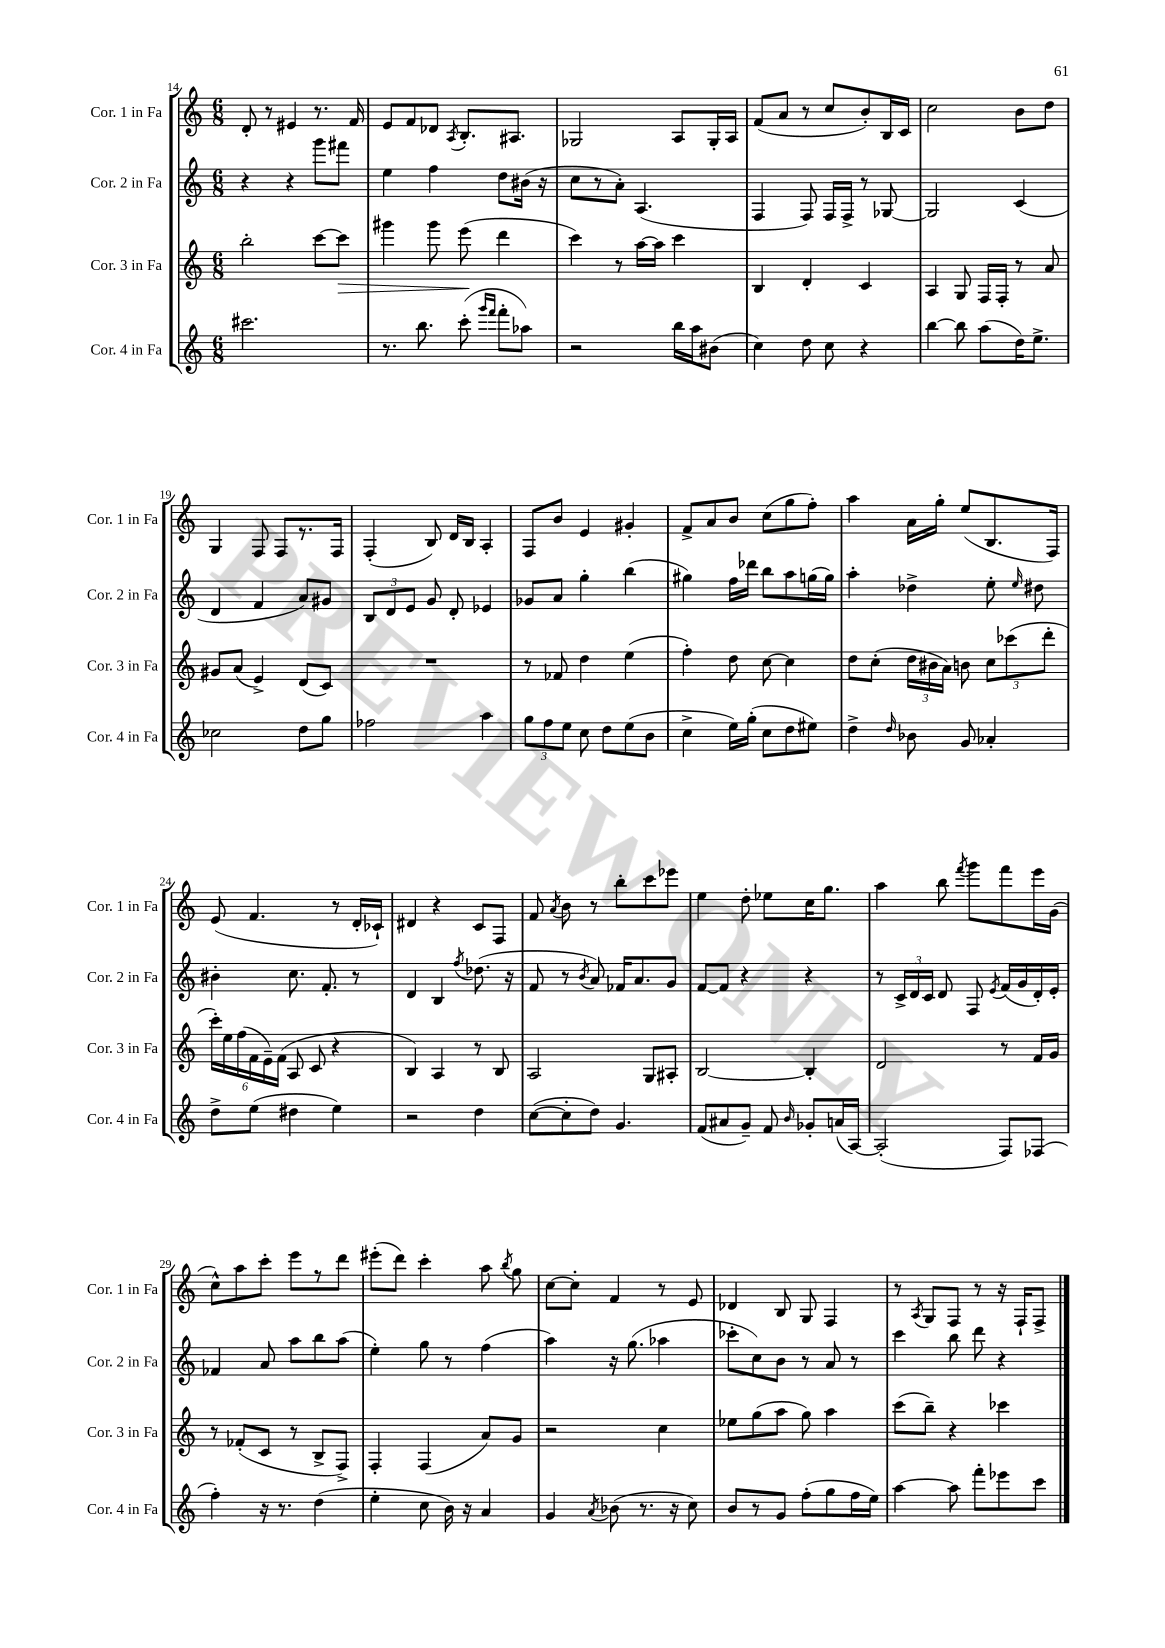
<<
\new StaffGroup <<
\new Staff = "s0" \with { instrumentName = "Cor. 1 in Fa" shortInstrumentName = "Cor. 1 in Fa" } {
    \clef treble \key c \major \numericTimeSignature \time 6/8
    \autoBeamOff d'8-. r8 eis'4 r8. f'16 |
    e'8[ f'8 des'8] \acciaccatura { a8 } b8.[-. ais8.] |
    ges2 a8[ ges16-. a16] |
    f'8[( a'8] r8 c''8[ b'8-.) b16 c'16] |
    c''2 b'8[ d''8] |
    g4 f8 f8[ r8. f16] |
    f4-.( b8) d'16[ b16] a4-. |
    f8[ b'8] e'4 gis'4-. |
    f'8[-> a'8 b'8] c''8[( g''8 f''8]-.) |
    a''4 a'16[ g''16]-. e''8[( b8. f16]) |
    e'8( f'4. r8 d'16[-. ces'16]-!) |
    dis'4 r4 c'8[ f8] |
    f'8 \acciaccatura { a'8 } b'8 r8 b''8[-. c'''8 ees'''8] |
    e''4 d''8-. ees''8[ c''16 g''8.] |
    a''4 b''8 \acciaccatura { f'''8 } g'''8[ f'''8 e'''16 g'16]( |
    c''8[-^) a''8 c'''8]-. e'''8[ r8 d'''8] |
    eis'''8[-.( d'''8]) c'''4-. a''8 \acciaccatura { b''8 } g''8 |
    c''8[~ c''8]-. f'4 r8 e'8 |
    des'4 b8 g8 f4 |
    r8 \acciaccatura { a8 } g8[ f8] r8 r16 f16[-! f8]-> \bar "|." |
}
\new Staff = "s1" \with { instrumentName = "Cor. 2 in Fa" shortInstrumentName = "Cor. 2 in Fa" } {
    \clef treble \key c \major \numericTimeSignature \time 6/8
    \autoBeamOff r4 r4 g'''8[ fis'''8] |
    e''4 f''4 d''8[ bis'16]( r16 |
    c''8[ r8 a'8]-.) a4.( |
    f4 f8) f16[ f16]-> r8 ges8~ |
    ges2 c'4( |
    d'4 f'4 a'8[) gis'8] |
    \tuplet 3/2 { b8[ d'8 e'8] } g'8 d'8-. ees'4 |
    ges'8[ a'8] g''4-. b''4( |
    gis''4) f''16[ des'''16] b''8[ a''8 g''16( g''16]) |
    a''4-. des''4-> e''8-. \grace { e''16 } dis''8 |
    bis'4-. c''8. f'8.-. r8 |
    d'4 b4 \acciaccatura { f''8 } des''8.( r16 |
    f'8 r8 \acciaccatura { b'8 } a'8) fes'16[ a'8. g'8] |
    f'8[~ f'8] r4 r4 |
    r8 \tuplet 3/2 { c'16[-> d'16 c'16] } d'8 f8 \acciaccatura { e'8 } f'16[( g'16 d'16-.) e'16]-. |
    fes'4 a'8 a''8[ b''8 a''8]( |
    e''4-.) g''8 r8 f''4( |
    a''4) r16 g''8.( aes''4 |
    ces'''8[-. c''8) b'8] r8 a'8 r8 |
    c'''4 b''8 d'''8 r4 \bar "|." |
}
\new Staff = "s2" \with { instrumentName = "Cor. 3 in Fa" shortInstrumentName = "Cor. 3 in Fa" } {
    \clef treble \key c \major \numericTimeSignature \time 6/8
    \autoBeamOff b''2-. c'''8[~ c'''8]\> |
    gis'''4 gis'''8 e'''8\!( d'''4 |
    c'''4) r8 a''16[~ a''16] c'''4 |
    b4 d'4-. c'4 |
    a4 g8 f16[ f16]-. r8 a'8 |
    gis'8[ a'8]( e'4->) d'8[( c'8]) |
    R2. |
    r8 fes'8 d''4 e''4( |
    f''4-.) d''8 c''8~ c''4 |
    d''8[ c''8]-.( \tuplet 3/2 { d''16[ bis'16 a'16]) } b'8 \tuplet 3/2 { c''8[ ces'''8( d'''8]-. } |
    \tuplet 6/4 { c'''16[-.) e''16 f''16( f'16 e'16--) f'16]( } a8 c'8 r4 |
    b4) a4 r8 b8 |
    a2 g8[ ais8]-. |
    b2~ b4-. |
    d'2 r8 f'16[ g'16] |
    r8 fes'8[-.( c'8] r8 b8[-> f8]->) |
    f4-. f4( a'8[) g'8] |
    r2 c''4 |
    ees''8[ g''8( a''8] g''8) a''4 |
    c'''8[( b''8]--) r4 ces'''4 \bar "|." |
}
\new Staff = "s3" \with { instrumentName = "Cor. 4 in Fa" shortInstrumentName = "Cor. 4 in Fa" } {
    \clef treble \key c \major \numericTimeSignature \time 6/8
    \autoBeamOff cis'''2. |
    r8. b''8. c'''8-.( \grace { g'''16[ f'''16] } f'''8[-. aes''8]) |
    r2 b''16[ a''16 bis'8]( |
    c''4) d''8 c''8 r4 |
    b''4~ b''8 a''8[( d''16) e''8.]-> |
    ces''2 d''8[ g''8] |
    fes''2 a''4 |
    \tuplet 3/2 { g''8[ f''8 e''8] } c''8 d''8[ e''8( b'8] |
    c''4-> e''16[) g''16]-.( c''8[ d''8 eis''8]) |
    d''4-> \grace { d''16 } bes'8 g'8 aes'4-. |
    d''8[-> e''8]( dis''4 e''4) |
    r2 d''4 |
    c''8[~( c''8-. d''8]) g'4. |
    f'8[( ais'8 g'8]--) f'8 \grace { b'16 } ges'8[-. a'16( a16]~) |
    a2-.( f8[) fes8]( |
    f''4-.) r16 r8. d''4( |
    e''4-. c''8 b'16) r16 a'4 |
    g'4 \acciaccatura { a'8 } bes'8( r8. r16 c''8) |
    b'8[ r8 g'8] f''8[-.( g''8 f''16 e''16]) |
    a''4~ a''8 f'''8[-. ees'''8 c'''8] \bar "|." |
}
>>
>>
\layout { \context { \Score currentBarNumber = #14 } }
